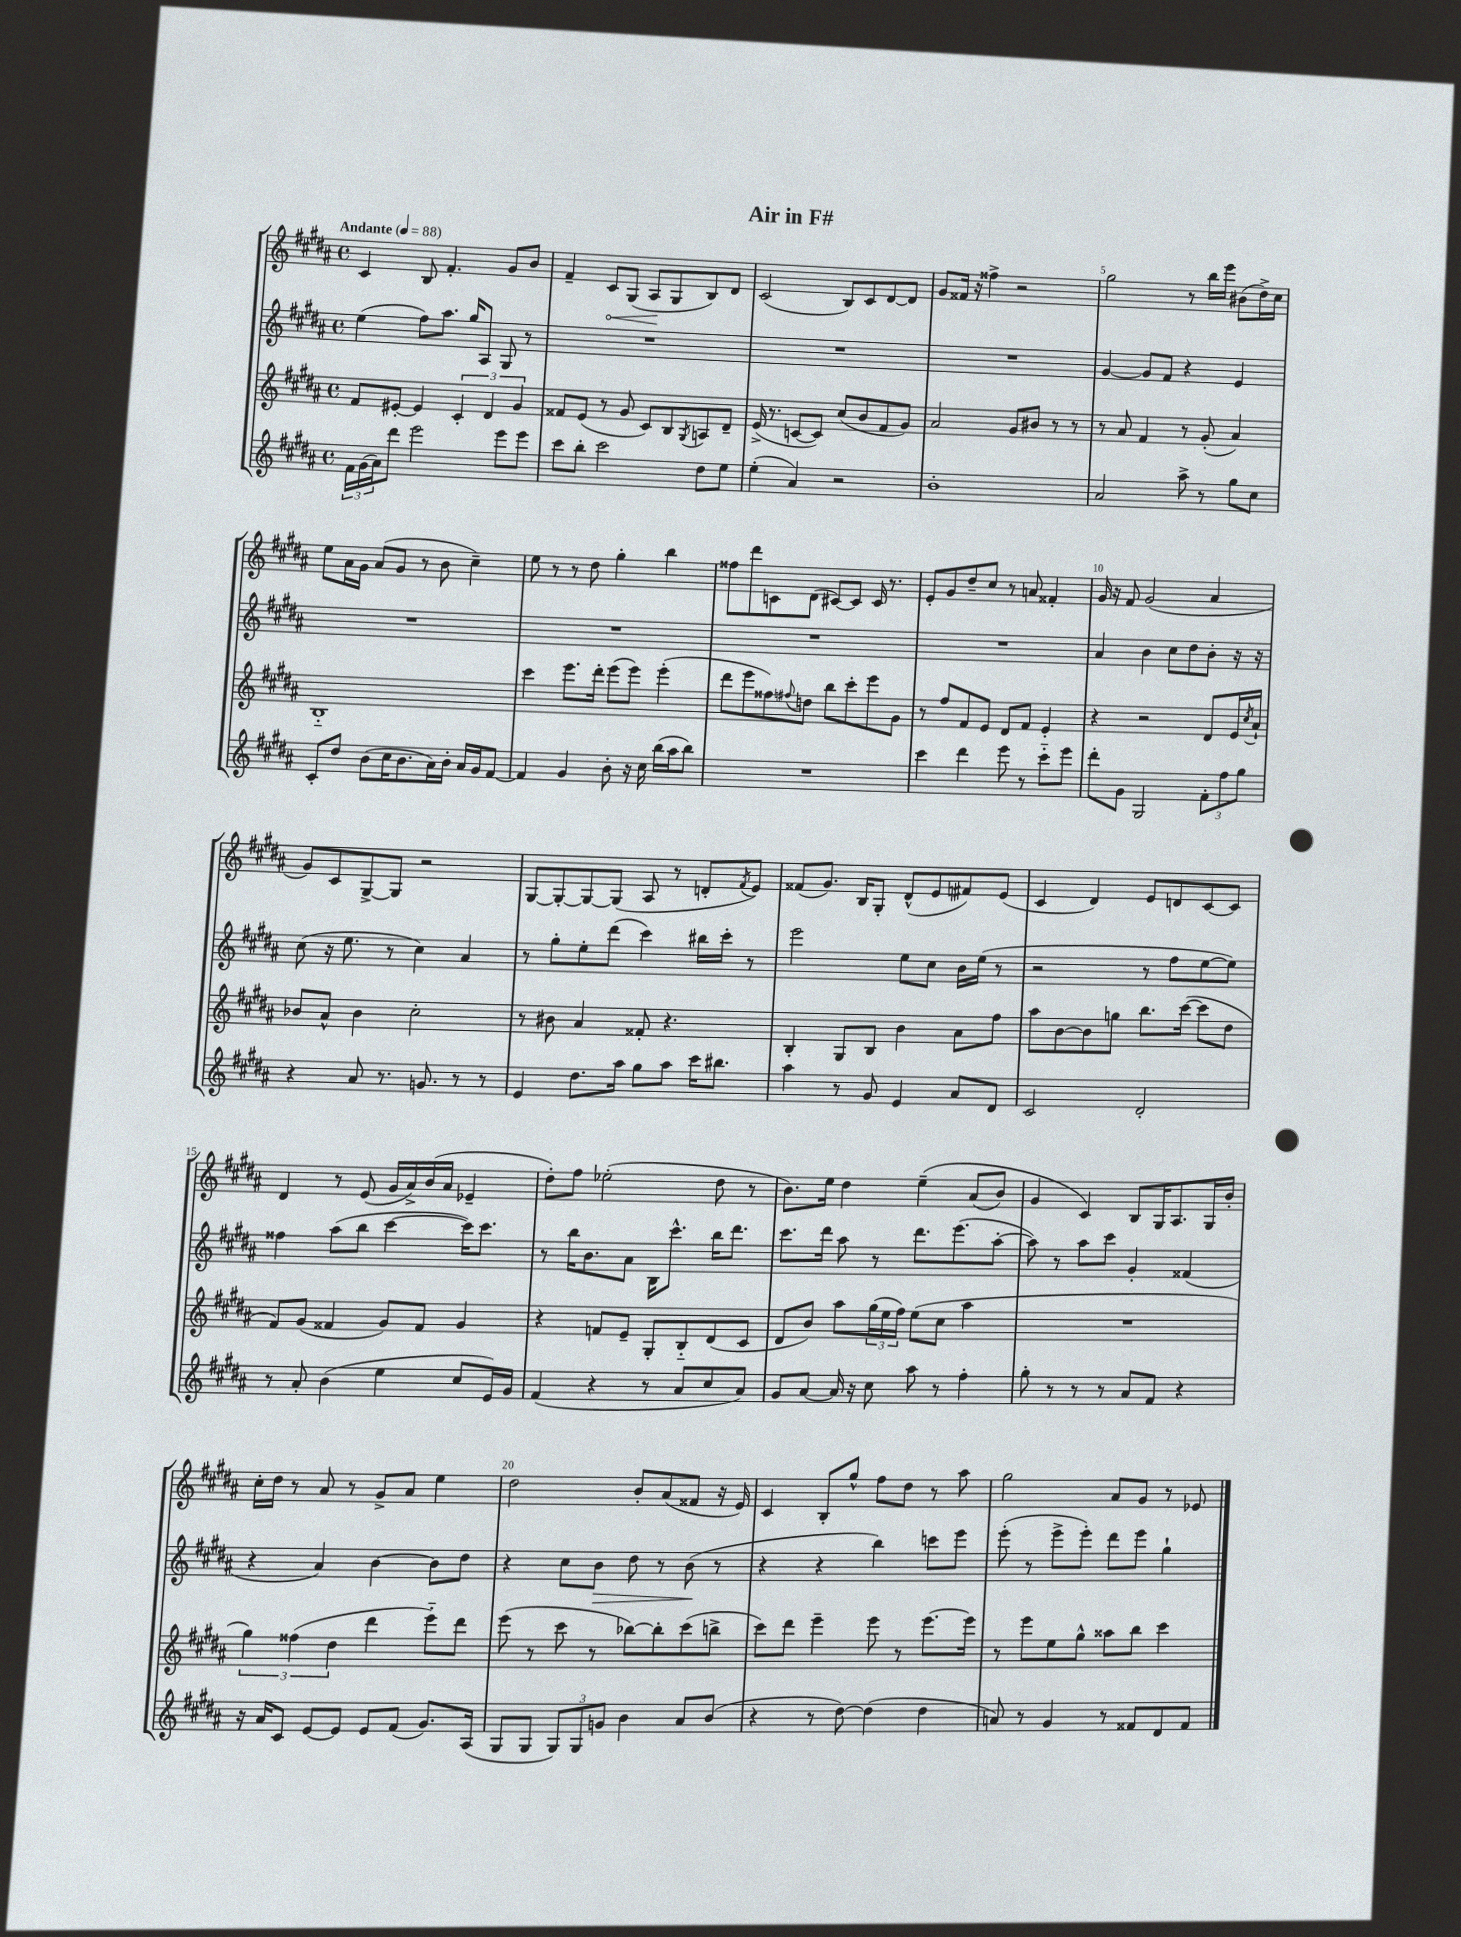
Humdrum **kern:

**kern	**kern	**kern	**kern
*staff4	*staff3	*staff2	*staff1
*clefG2	*clefG2	*clefG2	*clefG2
*k[f#c#g#d#a#]	*k[f#c#g#d#a#]	*k[f#c#g#d#a#]	*k[f#c#g#d#a#]
*M4/4	*M4/4	*M4/4	*M4/4
*met(c)	*met(c)	*met(c)	*met(c)
*MM88	*MM88	*MM88	*MM88
24f#	8f#	(4ee	4c#
(24g#	.	.	.
24a#)	.	.	.
8ddd#	[8e#'	.	.
2eee	4e#]	8ff#)	8B
.	.	8.aa#	4.f#'
.	6c#'	.	.
.	.	16gg#	.
.	.	8A#	.
.	6d#	.	.
8eee	.	8G#	8g#
.	6g#	.	.
8eee	.	8r	8b
=	=	=	=
8ccc#	8f##	1r	4f#~
8bb'	(8e	.	.
2ccc#	8r	.	8c#
.	8g#	.	(8G#
.	8c#)	.	8A#
.	8B	.	8G#
.	8qG#	.	.
8dd#	8A	.	8B)
8ee	8d#~	.	8d#
=	=	=	=
(4ee'	(16e^	1r	(2c#
.	8.r	.	.
4a#)	[8c	.	.
.	8c])	.	.
2r	(8cc#	.	8B)
.	8b	.	8c#
.	8f#	.	[8d#
.	8g#)	.	8d#]
=	=	=	=
1b'	2a#	1r	8g#
.	.	.	16f##
.	.	.	16r
.	.	.	4ff##^
.	8g#	.	2r
.	8b#	.	.
.	8r	.	.
.	8r	.	.
=	=	=	=
2a#	8r	[4g#	2gg#
.	8a#	.	.
.	4f#	8g#]	.
.	.	8f#	.
8aa#^	8r	4r	8r
8r	(8g#'	.	16bb
.	.	.	16eee
8gg#	4a#)	4e	(8b#
8cc#	.	.	16dd#^)
.	.	.	16cc#
=	=	=	=
8c#'	1B'~	1r	8ee
8dd#	.	.	16a#
.	.	.	16g#
(8b	.	.	(8a#
16cc#	.	.	8g#
8.b	.	.	.
.	.	.	8r
16a#)	.	.	8b
16b'	.	.	.
16a#	.	.	4cc#~)
16g#	.	.	.
[8f#	.	.	.
=	=	=	=
4f#]	4ccc#	1r	8ee
.	.	.	8r
4g#	8.eee	.	8r
.	.	.	8dd#
.	16ddd#'	.	.
8b'	(8eee	.	4gg#'
16r	8eee)	.	.
16cc#	.	.	.
(16bb	(4eee'	.	4bb
16aa#	.	.	.
8bb)	.	.	.
=	=	=	=
1r	8ddd#	1r	8ff##
.	8eee	.	8ddd#
.	8ff##)	.	8c
.	8qqff#	.	.
.	8dd	.	(8d#
.	8bb	.	[8c#)
.	8ccc#'	.	8c#]
.	8eee	.	16c#
.	.	.	8.r
.	8g#	.	.
=	=	=	=
4ccc#	8r	1r	8e'
.	8ff#	.	8g#
4ddd#	8f#	.	8dd#~
.	8e	.	8cc#
8eee	8d#	.	8r
8r	8f#	.	8a
8ccc#'~	4e'	.	4f##'
8eee	.	.	.
=	=	=	=
8ddd#'	4r	4a#	16g#
.	.	.	16r
8g#	.	.	8f#
2G#	2r	4b	(2g#
.	.	8cc#	.
.	.	8dd#	.
12f#'	8d#	8b'	4a#
12ff#	.	.	.
.	16e	16r	.
12gg#	.	.	.
.	8qcc#	.	.
.	16a#`	16r	.
=	=	=	=
4r	8b-	(8cc#	8g#)
.	8a#^^	16r	8c#
.	.	8.ee	.
8a#	4b-	.	[8G#^
8.r	.	8r	8G#]
.	2cc#'	4cc#)	2r
8.g	.	.	.
8r	.	4a#	.
8r	.	.	.
=	=	=	=
4e	8r	8r	[8G#
.	8b#	8gg#'	8G#'_
8.dd#	4a#	8ee'	8G#_
.	.	(8ddd#	(8G#]
16aa#	.	.	.
8gg#	8f##'	4ccc#)	8A#
8aa#	4.r	.	8r
16ccc#	.	16bb#	8d'
8.bb#	.	16ccc#'	.
.	.	.	8qf#
.	.	8r	8e)
=	=	=	=
4aa#	4B'	2eee	(8f##
.	.	.	8.g#)
8r	8G#	.	.
.	.	.	16B
8g#	8B	.	8G#'
4e	4b	8ee	(8d#^^
.	.	8cc#	8e
8a#	8a#	16b	8f#)
.	.	(16ee	.
8d#	8ff#	8r	(8e
=	=	=	=
2c#	8aa#	2r	4c#
.	[8b	.	.
.	8b]	.	4d#)
.	8gg	.	.
2d#'	8.bb	8r	8e
.	.	8ff#	8d
.	([16ccc#	.	.
.	8ccc#]	[8ee	[8c#
.	8dd#	8ee])	8c#]
=	=	=	=
8r	8f#)	4ff##	4d#
8a#'	(8g#	.	.
(4b	4f##	(8aa#	8r
.	.	8bb	(8e
4ee	8g#)	[4ccc#	16g#
.	.	.	16a#^)
.	8f##	.	(16b
.	.	.	16a#
8cc#	4g#	16ccc#])	4e-~
.	.	8.ccc#	.
16e)	.	.	.
16g#	.	.	.
=	=	=	=
(4f#	4r	8r	8dd#')
.	.	16bb	8ff#
.	.	8.b	.
4r	8f	.	(2ee-'
.	8e~	8a#	.
8r	8G#'	16B	.
.	.	8.ccc#^^	.
8a#	8B'~	.	.
8cc#	(8d#	16bb	8dd#
.	.	8.ddd#	.
8a#)	8c#	.	8r
=	=	=	=
8g#	8d#	8.ccc#	8.b)
[8a#	8b)	.	.
.	.	16ddd#	16ee
16a#]	8aa#	8aa#	4dd#
16r	.	.	.
8cc#	(24gg#	8r	.
.	24ee	.	.
.	24ff#)	.	.
8aa#	(8ee	8.ddd#	&(4ee~
8r	8cc#	.	.
.	.	(8.eee	.
4ff#'	4aa#	.	(8a#
.	.	[8aa#'	8b)
=	=	=	=
8gg#'	1r	8aa#])	4g#
8r	.	8r	.
8r	.	8aa#	4c#&)
8r	.	8ccc#	.
8a#	.	4g#'	8B
8f#	.	.	16G#
.	.	.	8.A#
4r	.	(4f##	.
.	.	.	16G#
.	.	.	16b'
=	=	=	=
16r	6gg#)	4r	16cc#'
16a#	.	.	16dd#
8c#	.	.	8r
.	(6ff##	.	.
[8e	.	4a#)	8a#
.	6dd#	.	.
8e]	.	.	8r
8e	4ddd#	[4b	8g#^
(8f#	.	.	8a#
8.g#)	8eee'~)	8b]	4ee
.	8ddd#	8dd#	.
(16A#	.	.	.
=	=	=	=
8G#	(8eee	4r	2dd#
8G#	8r	.	.
12G#)	8ccc#	8cc#	.
12G#	.	.	.
.	8r	8b	.
12g	.	.	.
4b	[8bb-)	8dd#	8b'
.	8bb-']	8r	(8a#
8a#	(8ccc#	(8b	8f##
(8b	8bb^	8r	16r
.	.	.	16e)
=	=	=	=
4r	8ccc#)	4r	4c#
.	8ddd#	.	.
8r	4eee~	4r	8B'
[8dd#)	.	.	8gg#^^
(4dd#]	8eee	4bb)	8ff#
.	8r	.	8dd#
4dd#	[8.eee	8ccc	8r
.	.	8eee	8aa#
.	16eee]	.	.
=	=	=	=
8a)	8r	(8eee'	2gg#
8r	8eee	8r	.
4g#	8ee	8eee^	.
.	8gg#^^	8eee')	.
8r	8aa##	8ddd#	8a#
8f##	8bb	8eee	8g#
8d#	4ccc#	4gg#`	8r
8f##	.	.	8e-
==	==	==	==
*-	*-	*-	*-
